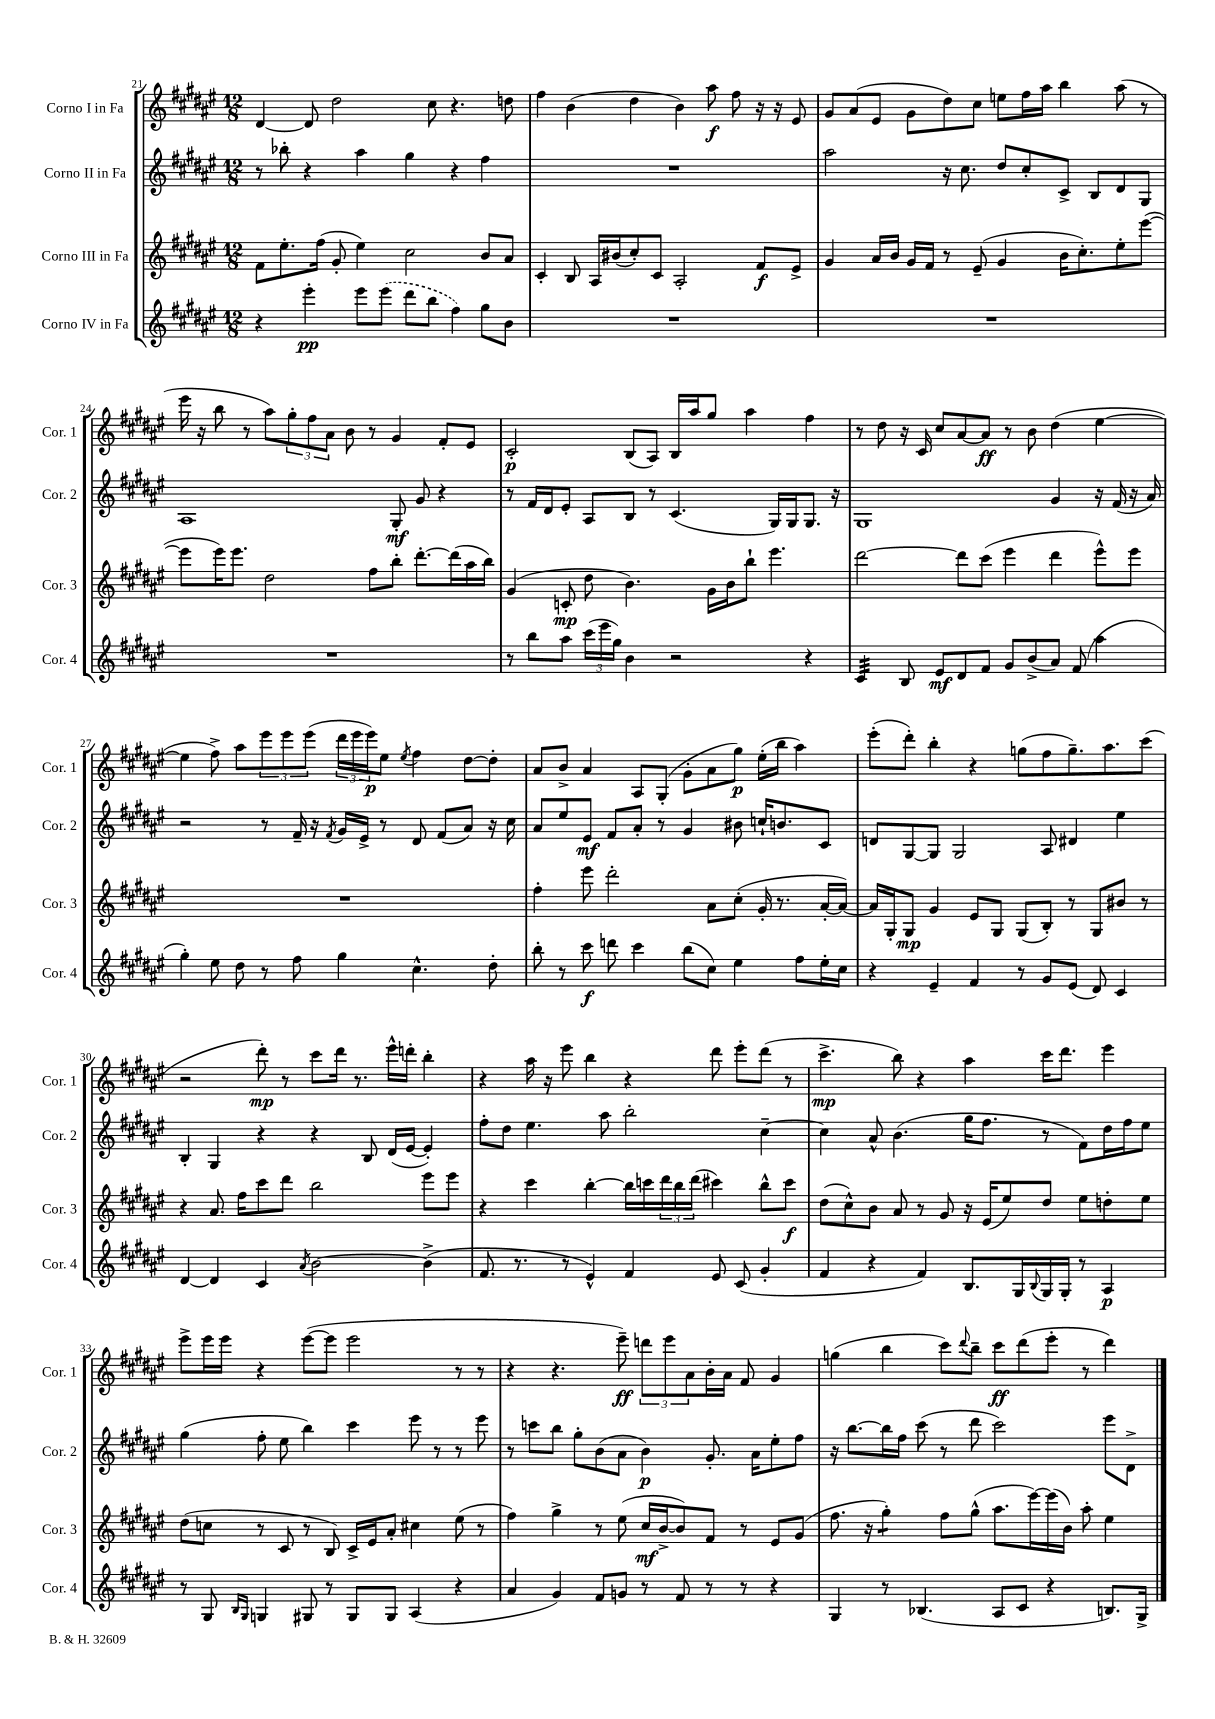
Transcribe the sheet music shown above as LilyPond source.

<<
\new StaffGroup <<
\new Staff = "s0" \with { instrumentName = "Corno I in Fa" shortInstrumentName = "Cor. 1" } {
    \clef treble \key fis \major \numericTimeSignature \time 12/8
    dis'4~ dis'8 dis''2 cis''8 r4. d''8 |
    fis''4 b'4( dis''4 b'4) ais''8\f fis''8 r16 r16 eis'8 |
    gis'8 ais'8( eis'8 gis'8 dis''8) cis''8 e''8 fis''16 ais''16 b''4 ais''8( r8 |
    eis'''16 r16 b''8 r8 ais''8) \tuplet 3/2 { gis''8-. fis''8 ais'8 } b'8 r8 gis'4 fis'8-. eis'8 |
    cis'2-.\p b8( ais8) b16 ais''16 gis''8 ais''4 fis''4 |
    r8 dis''8 r16 cis'16 cis''8 ais'8~ ais'8\ff r8 b'8 dis''4( eis''4~ |
    eis''4 fis''8->) ais''8 \tuplet 3/2 { eis'''8 eis'''8 eis'''8( } \tuplet 3/2 { dis'''16 eis'''16 eis'''16\p) } eis''8 \acciaccatura { eis''8 } fis''4 dis''8~ dis''8-. |
    ais'8 b'8-> ais'4 ais8 gis8-.( gis'8-. ais'8 gis''8\p) eis''16-.( b''16 ais''4) |
    eis'''8-.( dis'''8-.) b''4-. r4 g''8( fis''8 g''8.--) ais''8. cis'''8( |
    r2 dis'''8-.\mp) r8 cis'''8 dis'''16 r8. eis'''16-^ d'''16-. b''4-. |
    r4 ais''16 r16 eis'''8 b''4 r4 dis'''8 eis'''8-. dis'''8( r8 |
    cis'''4.->\mp b''8) r4 ais''4 cis'''16 dis'''8. eis'''4 |
    eis'''8-> eis'''16 eis'''16 r4 eis'''8~( eis'''8 eis'''2 r8 r8 |
    r4 r4. eis'''8--\ff) \tuplet 3/2 { d'''8 eis'''8 ais'8 } b'16-. ais'16 fis'8 gis'4 |
    g''4( b''4 cis'''8) \appoggiatura { dis'''8 } b''8-- cis'''8\ff dis'''8( eis'''8-. r8 dis'''4) \bar "|." |
}
\new Staff = "s1" \with { instrumentName = "Corno II in Fa" shortInstrumentName = "Cor. 2" } {
    \clef treble \key fis \major \numericTimeSignature \time 12/8
    r8 bes''8-. r4 ais''4 gis''4 r4 fis''4 |
    R1. |
    ais''2 r16 cis''8. dis''8 cis''8-. cis'8-> b8 dis'8 gis8 |
    ais1 gis8-.\mf gis'8 r4 |
    r8 fis'16 dis'16 eis'8-. ais8 b8 r8 cis'4.( gis16) gis16 gis8. r16 |
    gis1 gis'4 r16 fis'16( r16 ais'16) |
    r2 r8 fis'16-- r16 \acciaccatura { fis'8 } gis'16 eis'16-> r8 dis'8 fis'8( ais'8) r16 cis''16 |
    ais'8 eis''8 eis'8\mf fis'8 ais'8-. r8 gis'4 bis'8 c''16-! b'8. cis'8 |
    d'8 gis8~ gis8 gis2 ais8 dis'4 eis''4 |
    b4-. gis4 r4 r4 b8 dis'16( eis'16~ eis'4-.) |
    fis''8-. dis''8 eis''4. ais''8 b''2-. cis''4~-- |
    cis''4 ais'8-^ b'4.( gis''16 fis''8. r8 fis'8) dis''16 fis''16 eis''8 |
    gis''4( fis''8-. eis''8 b''4) cis'''4 eis'''8 r8 r8 eis'''8 |
    r8 c'''8 b''8 gis''8-. b'8( ais'8 b'4\p) gis'8.-. ais'16 eis''8-. fis''8 |
    r16 b''8.~ b''16 fis''16 cis'''8( r8 dis'''8 cis'''2) eis'''8 dis'8-> \bar "|." |
}
\new Staff = "s2" \with { instrumentName = "Corno III in Fa" shortInstrumentName = "Cor. 3" } {
    \clef treble \key fis \major \numericTimeSignature \time 12/8
    fis'8 eis''8.-. fis''16( gis'8-. eis''4) cis''2 b'8 ais'8 |
    cis'4-. b8 ais16 bis'16( cis''8-.) cis'8 ais2-. fis'8\f eis'8-> |
    gis'4 ais'16 b'16 gis'16 fis'16 r8 eis'8--( gis'4 b'16 cis''8.-.) eis''8-. eis'''8~( |
    eis'''8 eis'''16) eis'''8. dis''2 fis''8 b''8-. dis'''8.~-. dis'''16( ais''16 b''16) |
    gis'4( c'8-.\mp dis''8 b'4.) gis'16 b'16 b''8-! eis'''4. |
    dis'''2~ dis'''8 cis'''8( eis'''4 dis'''4 eis'''8-^) eis'''8 |
    R1. |
    fis''4-. eis'''8 dis'''2-. ais'8 cis''8-.( gis'16-. r8. ais'16~-. ais'16~) |
    ais'16 gis16-. gis8\mp gis'4 eis'8 gis8 gis8( b8-.) r8 gis8 bis'8 r8 |
    r4 ais'8. fis''16 cis'''8 dis'''8 b''2 eis'''8 eis'''8 |
    r4 cis'''4 b''4~-. b''16 c'''16 \tuplet 3/2 { dis'''16 b''16 dis'''16( } cis'''4) b''8-^ cis'''8\f |
    dis''8( cis''8-^) b'8 ais'8 r8 gis'8 r16 eis'16( eis''8) dis''8 eis''8 d''8-. eis''8 |
    dis''8( c''8 r8 cis'8 r8 b8) cis'16-> eis'16 ais'8-. cis''4 eis''8( r8 |
    fis''4) gis''4-> r8 eis''8( cis''16\mf b'16~-> b'8) fis'8 r8 eis'8 gis'8( |
    fis''8. r16 gis''4:8-.) fis''8 gis''8-^( ais''8. eis'''16~) eis'''16( b'16) ais''8-. eis''4 \bar "|." |
}
\new Staff = "s3" \with { instrumentName = "Corno IV in Fa" shortInstrumentName = "Cor. 4" } {
    \clef treble \key fis \major \numericTimeSignature \time 12/8
    r4 eis'''4-.\pp eis'''8 \once \slurDashed eis'''8( dis'''8 b''8 fis''4) gis''8 b'8 |
    R1. |
    R1. |
    R1. |
    r8 b''8 ais''8 \tuplet 3/2 { cis'''16( eis'''16 gis''16) } b'4 r2 r4 |
    cis'4:32 b8 eis'8\mf dis'8 fis'8 gis'8 b'8->( ais'8) fis'8( ais''4 |
    gis''4-.) eis''8 dis''8 r8 fis''8 gis''4 cis''4.-^ dis''8-. |
    b''8-. r8 cis'''8\f d'''8 cis'''4 b''8( cis''8) eis''4 fis''8 eis''16-. cis''16 |
    r4 eis'4-- fis'4 r8 gis'8 eis'8( dis'8) cis'4 |
    dis'4~ dis'4 cis'4 \acciaccatura { ais'8 } b'2~ b'4->( |
    fis'8. r8. r8 eis'4-^) fis'4 eis'8 cis'8( gis'4-. |
    fis'4 r4 fis'4) b8. gis16 \appoggiatura { b8 } gis16 gis16-. r8 ais4\p |
    r8 gis8 \grace { b16 gis16 } g4 gis8 r8 gis8 gis8 ais4( r4 |
    ais'4 gis'4) fis'8 g'8 r8 fis'8 r8 r8 r4 |
    gis4 r8 bes4.( ais8 cis'8 r4 b8.) gis16-> \bar "|." |
}
>>
>>
\layout { \context { \Score currentBarNumber = #21 } }
